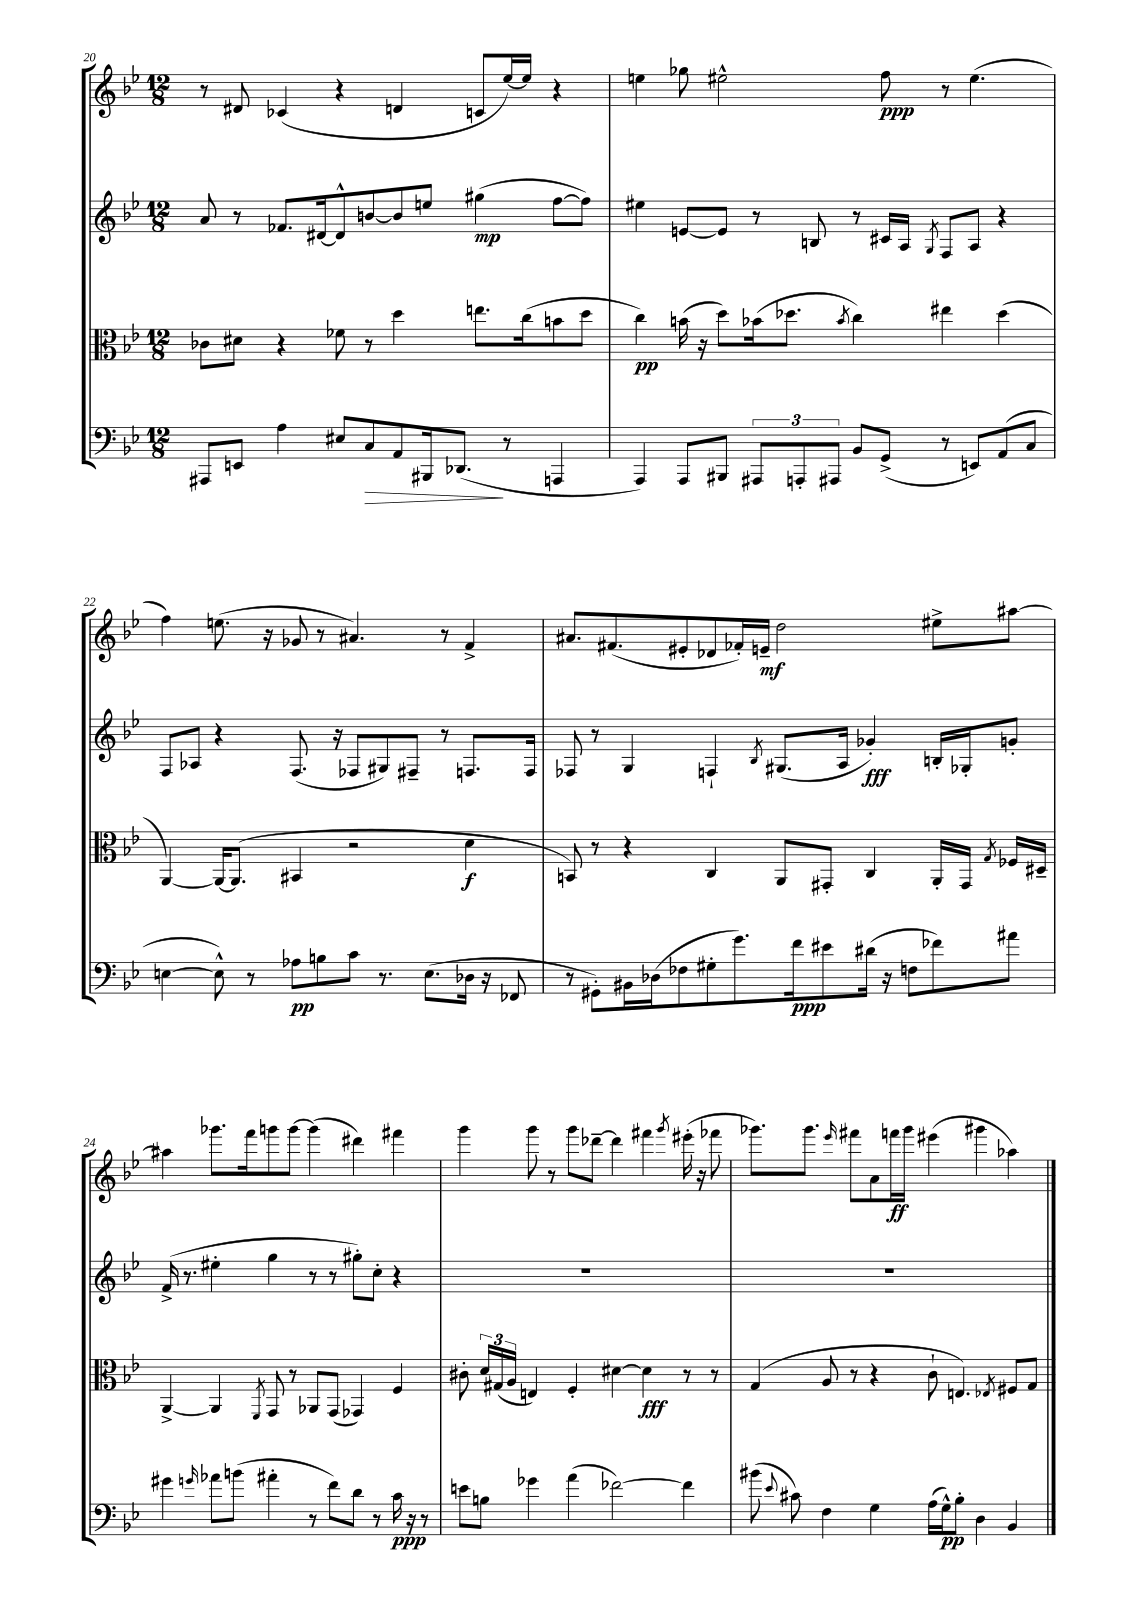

**kern	**kern	**kern	**kern
*staff4	*staff3	*staff2	*staff1
*clefF4	*clefC3	*clefG2	*clefG2
*k[b-e-]	*k[b-e-]	*k[b-e-]	*k[b-e-]
*M12/8	*M12/8	*M12/8	*M12/8
8AAA#	8c-	8a	8r
8EE	8d#	8r	8d#
4A	4r	8.f-	(4c-
.	.	[16d#	.
8E#	8f-	8d#^^]	4r
8C	8r	[8b	.
8AA	4dd	8b]	4d
16BBB#	.	8ee	.
(8.DD-	.	.	.
.	8.ee	(4gg#	8c
8r	.	.	[16ee-)
.	(16cc	.	16ee-]
4AAA	8b	[8ff	4r
.	8dd	8ff])	.
=	=	=	=
4AAA)	4cc)	4ee#	4ee
8AAA	(16b	[8e	8gg-
.	16r	.	.
8BBB#	8dd)	8e]	2ee#^^
12AAA#	(16b-	8r	.
.	8.dd-	.	.
12AAA'	.	.	.
.	.	8B	.
12AAA#	.	.	.
.	8qb-	.	.
8BB-	4cc)	8r	.
(8GG^	.	16c#	8ff
.	.	16A	.
.	.	8qG	.
8r	4ee#	8F	8r
8EE)	.	8A	(4.ee#
(8AA	(4dd-	4r	.
8C	.	.	.
=	=	=	=
[4E	[4AA)	8F	4ff)
.	.	8A-	.
8E^^])	16AA_	4r	(8.ee
.	(8.AA]	.	.
8r	.	.	.
.	.	.	16r
8A-	4BB#	(8.F	8g-
8B	.	.	8r
.	.	16r	.
8c	2r	8F-	4.a#)
8.r	.	8G#)	.
.	.	8F#~	.
(8.E	.	.	.
.	.	8r	8r
16D-	4d	8.F	4f^
16r	.	.	.
8FF-	.	.	.
.	.	16F	.
=	=	=	=
8r	8BB)	8F-	8.a#
8GG#')	8r	8r	.
.	.	.	(8.f#
16BB#	4r	4G	.
(16D-	.	.	.
8F-	.	.	8e#'
8G#'	4C	4F`	8d-
8.g)	.	.	16f-')
.	.	.	16e~
.	.	8qB-	.
.	8AA	(8.G#	2dd
16f	.	.	.
8e#	8GG#'	.	.
.	.	16A	.
(16d#	4C	4g-')	.
16r	.	.	.
8F	.	.	.
8f-)	16AA'	16B'	8ee#^
.	16GG#	16G-'	.
.	8qG	.	.
8a#	16F-	8g'	[8aa#
.	16D#~	.	.
=	=	=	=
4g#	[4AA^	(16f^	4aa#]
.	.	8.r	.
16qqg	.	.	.
8a-	4AA]	4ee#'	8.ggg-
(8b	.	.	.
.	.	.	16fff
.	8qFF	.	.
4a#'	8GG	4gg	8ggg
.	8r	.	[8ggg
8r	8AA-	8r	(4ggg]
8f)	(8GG	8r	.
8d	4GG-)	8gg#')	4ddd#)
8r	.	8cc'	.
16c	4F	4r	4fff#
16r	.	.	.
8r	.	.	.
=	=	=	=
8e	8c#'	1.r	4ggg
8B	24d	.	.
.	(24G#	.	.
.	24A	.	.
4g-	4E)	.	8ggg
.	.	.	8r
(4a	4F'	.	8ggg
.	.	.	[8ddd-~
[2f-)	[4d#	.	4ddd-]
.	4d#]	.	4fff#
.	.	.	8qggg
4f-]	8r	.	(16eee#'
.	.	.	16r
.	8r	.	8fff-
=	=	=	=
(8b#	(4G	1.r	8.ggg-)
8qqe-	.	.	.
8c#)	.	.	.
.	.	.	8.ggg-
4F	8A	.	.
.	.	.	16qqeee-
.	8r	.	8fff#
4G	4r	.	8a
.	.	.	16fff
.	.	.	16ggg-
(16A	8c`	.	(4eee#
16G^^)	.	.	.
8B-'	4.E)	.	.
4D	.	.	4ggg#
.	8qE-	.	.
4BB-	8F#	.	4aa-)
.	8G	.	.
==	==	==	==
*-	*-	*-	*-
